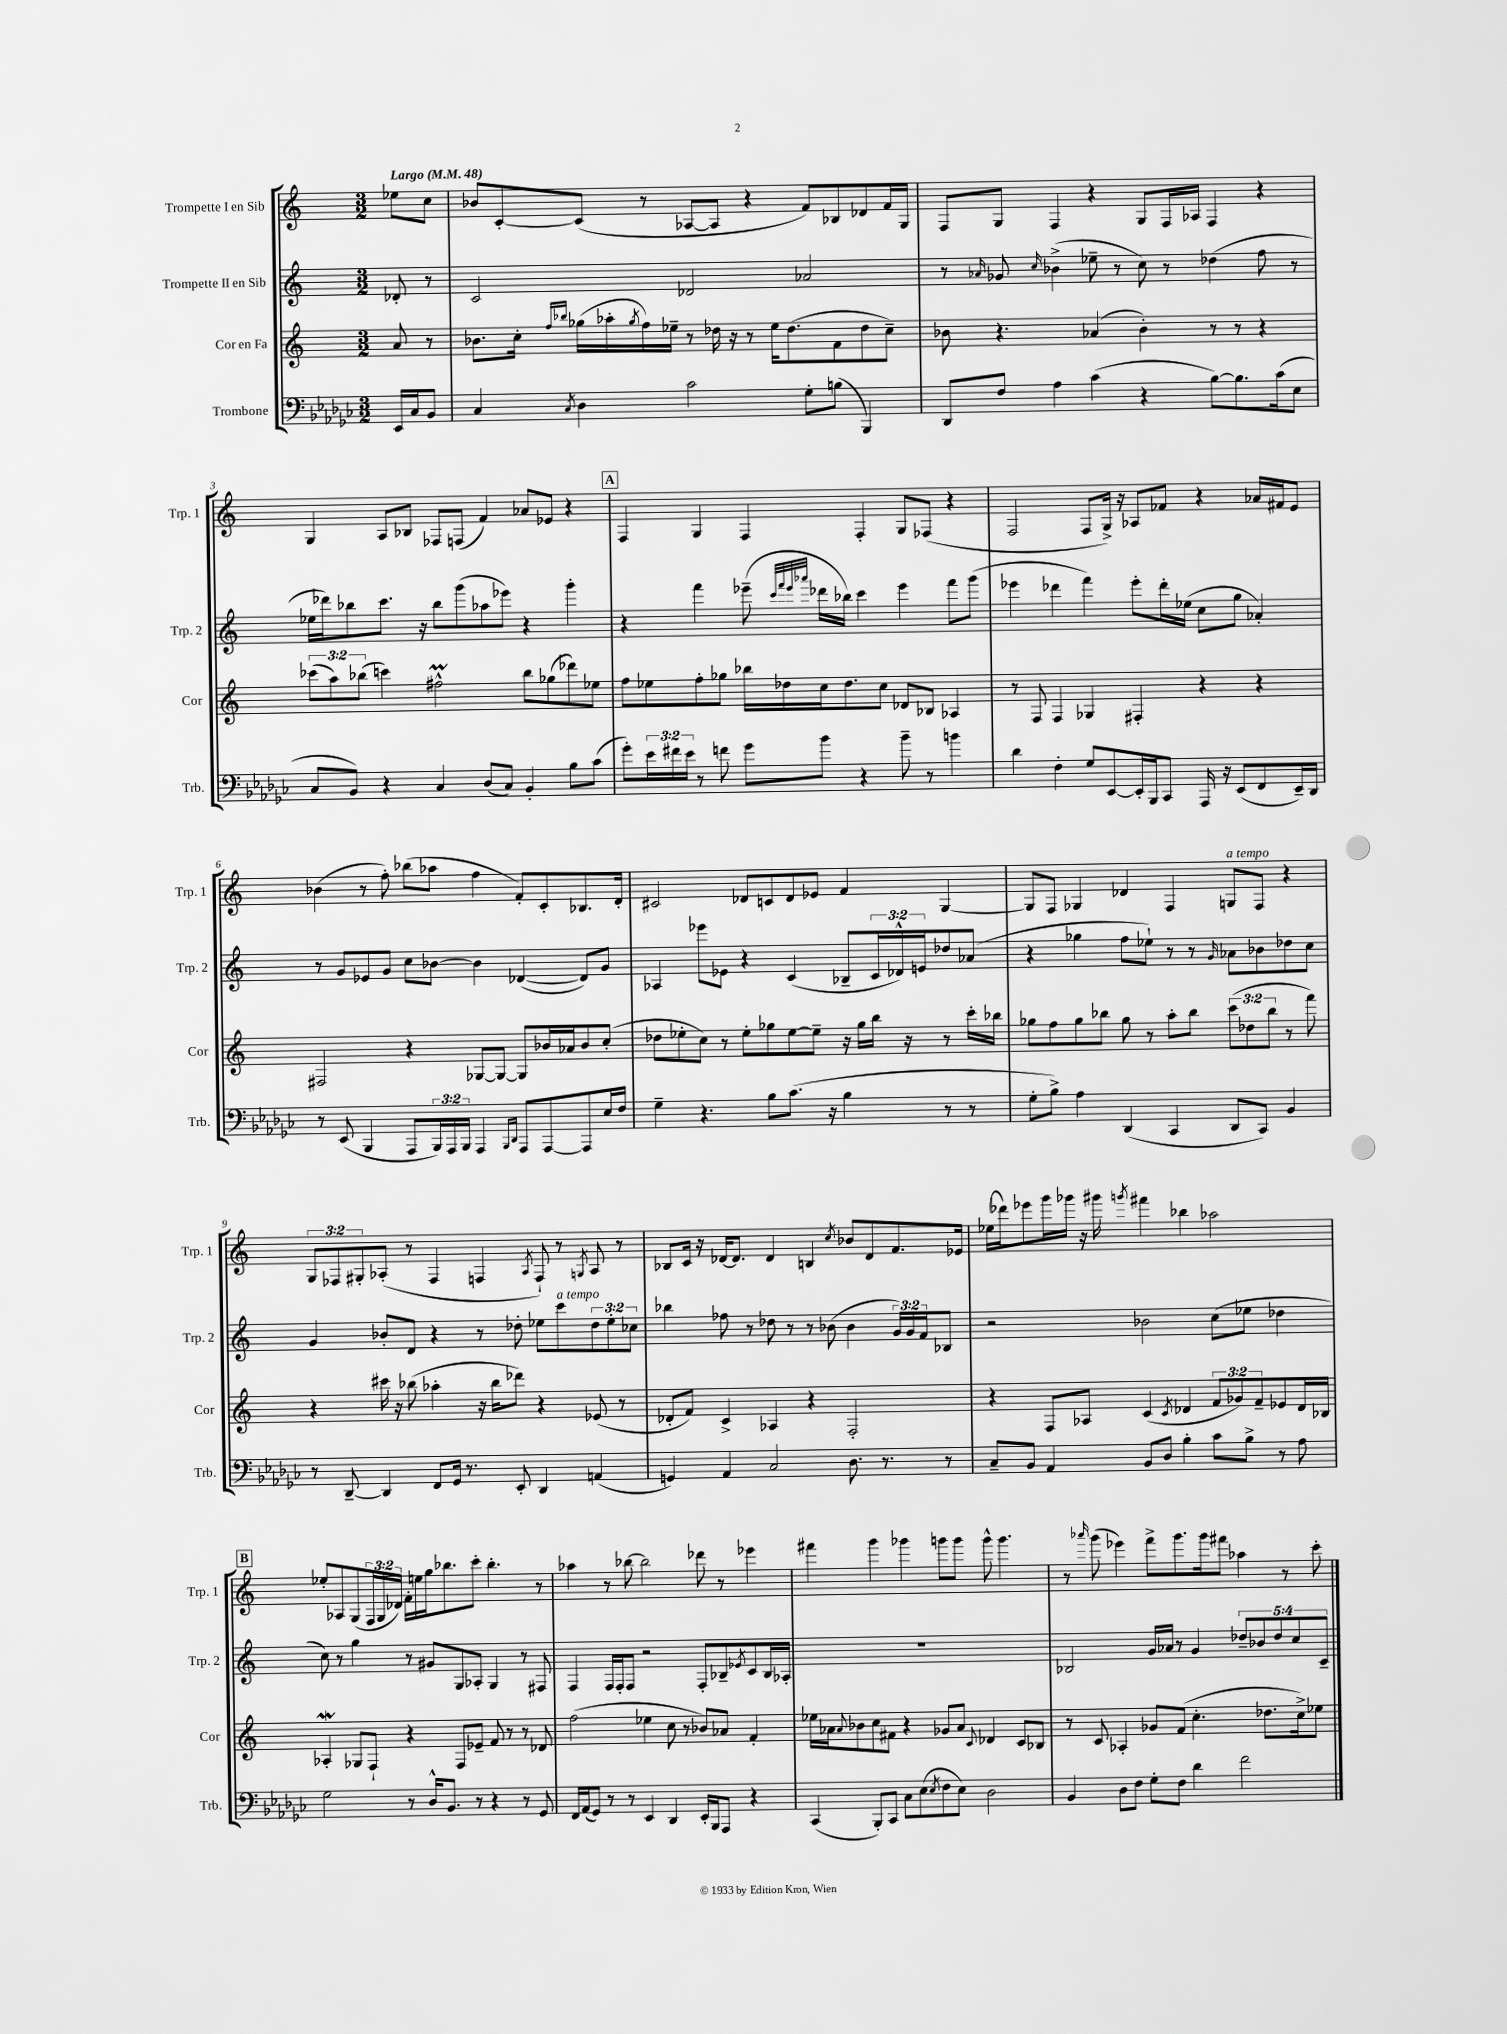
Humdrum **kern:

**kern	**kern	**kern	**kern
*part4	*part3	*part2	*part1
*staff4	*staff3	*staff2	*staff1
*I"Trombone	*I"Cor en Fa	*I"Trompette II en Sib	*I"Trompette I en Sib
*I'Trb.	*I'Cor	*I'Trp. 2	*I'Trp. 1
*clefF4	*clefG2	*clefG2	*clefG2
*k[b-e-a-d-g-c-]	*k[]	*k[]	*k[]
*M3/2	*M3/2	*M3/2	*M3/2
*MM48	*MM48	*MM48	*MM48
=	=	=	=
!	!	!	!LO:TX:a:B:t=Largo
16EE-/LL	8a/	8d-X'/	8ee-X\L
16C-/J	.	.	.
8BB-/J	8r	8r	8cc\J
=1	=1	=1	=1
4C-/	8.b-X\L	2c/	8b-X/L
.	.	.	[8c'/
.	16cc'\Jk	.	.
.	16qqff/LL	.	.
8qC-/	16qqbb-X/JJ	.	.
4D-\	(16gg-X\LL	.	(8c/J]
.	16aa-X'\	.	.
.	8qgg-/	.	.
.	16ff\)	.	8r
.	16ee-X~\JJ	.	.
2c-\	8r	2d-X/	[8A-X/L
.	16dd-X\	.	8A-/J]
.	16r	.	.
.	8r	.	4r
.	16ee-\KL	.	.
.	(8.dd-\	.	.
8G-'\L	.	2a-X/	8f/L)
(8Bn\J	8f\	.	8B-X/
4BBB-/)	8dd-\	.	8d-X/
.	8cc~\J)	.	16f/L
.	.	.	16G/JJ
=2	=2	=2	=2
8DD-/L	8b-X\	8r	8F/L
.	.	16qqa-X/	.
8F/J	4.r	8g-X/	8G/J
.	.	16qqcc/	.
4A-\	.	(4b-X^\	4F/
(4c-\	(4a-X/	8ee-X~\	4r
.	.	8r	.
4r	4b-'\)	8cc\)	8G/L
.	.	8r	16F/L
.	.	.	16A-X/JJ
[8B-\L)	8r	(4dd-X\	4F/
8.B-\]	8r	.	.
.	4r	8ff\	4r
(16c-\k	.	.	.
8E-\J	.	8r	.
!!LO:LB:g=z
=3	=3	=3	=3
8C-/L	(12ccc-X\L	16ee-X\LL	4G/
.	.	16ddd-X\J)	.
.	12aa\)	.	.
8BB-/J)	.	8bb-X\	.
.	(12bb-X\J	.	.
4r	4cccn\)	8.ccc\J	8A/L
.	.	.	8B-X/J
.	.	16r	.
4C-/	2ff#Xm^^\	8bb-\L	8F-X/L
.	.	(8ggg\	(8Fn/J
(8D-/L	.	8aa-X\	4f/)
8C-/J)	.	8eee-X\J)	.
4BB-'/	8bb-\L	4r	8a-X/L
.	(8gg-X\	.	8e-X/J
8B-\L	8ddd-X\)	4ggg'\	4r
(8c-\J	8ee-X\J	.	.
!!LO:REH:place=s1:t=A
=4	=4	=4	=4
8g-'\L)	8ff\L	4r	4F/
24e-\L	8ee-X\	.	.
24f#X\	.	.	.
24e-\JJ	.	.	.
8r	8ff'\	4fff\	4G/
8fn\	8gg-X\J	.	.
8g-\L	16bb-X\LL	(8eee-X~\	4F/
.	16dd-X\	.	.
.	.	32qqccc/LLL	.
.	.	32qqfff/	.
.	.	32qqeee-/	.
.	.	32qqaaa-X/JJJ	.
8b-\J	16cc\J	16ddd-X\LL	.
.	8.dd-\	16bb-X\JJ)	.
4r	.	4ccc\	4F'/
.	8cc\J	.	.
8b-~\	8d-X/L	4eee-\	8G/L
8r	8B-X/J	.	(8F-X/J
4bn\	4A-X/	8fff\L	4r
.	.	(8ggg\J	.
=5	=5	=5	=5
4d-\	8r	4eee-X\	2F/
.	8F/	.	.
4F'\	4F/	4ddd-X\	.
8G-/L	4G-X/	4fff\)	8F/L
[8EE-/	.	.	16G^/Jk)
.	.	.	16r
16EE-'/L]	4F#X'/	8eee-'\L	8A-X/L
16BBB-/J	.	.	.
8CC-/J	.	16ddd-'\L	8f-X/J
.	.	(16ee-X\JJ	.
16AAA-/	4r	8cc\L	4r
16r	.	.	.
(8EE-/L	.	8gg\J	.
8FF/	4r	4a-X'/)	16a-X/LL
.	.	.	16f#X/J
16EE-~/L)	.	.	8e/J
16DD-/JJ	.	.	.
!!LO:LB:g=z
=6	=6	=6	=6
8r	2F#X/	8r	(4b-X\
(8EE-/	.	8g/L	.
4BBB-/	.	8e-X/	8r
.	.	8g/J	8ff'\)
8AAA-/L	4r	8cc\L	(8bb-X\L
24BBB-/L)	.	[8b-X\J	8aa-X\J
24AAA-/	.	.	.
24BBB-/JJ	.	.	.
4AAA-/	[8G-X/L	4b-\]	4ff\
.	8G-/J_	.	.
16qqBBB-/LL	.	.	.
16qqDD-/JJ	.	.	.
8AAA-/L	8G-/L]	([4d-X/	8f'/L)
[8AAA-/	16b-X/L	.	8c'/
.	16a-X/J	.	.
8AAA-/]	8b-/	8d-/L])	8.B-X/
16E-/L	(8cc'/J	8g/J	.
16F/JJ	.	.	16d'/Jk
=7	=7	=7	=7
4G-~\	8dd-X\L	4A-X/	2c#X/
.	8ee-X'\	.	.
4.r	8cc\J)	8eee-X\L	.
.	8r	8e-X\J	.
.	8ee-'\L	4r	8d-X/L
8B-\L	8gg-X\	.	8cn/
(8.c-\J	[8ee-\	(4c/	8d-/
.	8ee-~\J]	.	8e-X/J
16r	.	.	.
4B-\	16r	8B-X~/L	4f/
.	16gg-\LL	.	.
.	16bb\JJ	24c/L	.
.	.	24d-X^^/)	.
.	16r	.	.
.	.	24en/J	.
8r	8r	8dd-X/	[4G/
8r	16ccc'\LL	(8a-X/J	.
.	16bb-X\JJ	.	.
=8	=8	=8	=8
8G-'\L	8gg-X\L	4r	8G/L]
8B-^\J)	8ff\	.	8F/J
4A-\	8gg-\	4gg-X\	4G-X/
.	8bb-X\J	.	.
(4DD-/	8gg-\	8ff\L	4d-X/
.	8r	8ee-X`\J)	.
4CC-/	8aa'\L	8r	4F/
.	8bb-\J	8r	.
.	.	16qqg/	.
!	!	!	!LO:TX:a:i:t=a tempo
8DD-/L	(12ccc\L	8a-X\L	8Gn/L
.	12dd-X\	.	.
8CC-/J)	.	8b-X\	8F/J
.	12bb-\J	.	.
4BB-/	8r	8dd-X\	4r
.	8fff\)	8cc\J	.
!!LO:LB:g=z
=9	=9	=9	=9
8r	4r	4g/	12G/L
.	.	.	12F-X/
[8DD-~/	.	.	.
.	.	.	12G#X'/
4DD-/]	16ccc#X\	8b-X'/L	(8A-X'/J
.	16r	.	.
.	(8bb-X\	8d/J	8r
8FF/L	4aa-X'\	4r	4F-/
16GG-/Jk	.	.	.
8.r	.	.	.
.	16r	8r	4Fn/
.	16bb-\KL	.	.
8EE-'/	8ddd-X\J)	8dd-X'\	.
.	.	.	8qA-/
4DD-/	4r	8ee-X\L	8F`/)
!	!	!LO:TX:a:i:t=a tempo	!
.	.	8ccc\	8r
.	.	.	8qGn/
(4AAn/	(8e-X/	12dd-\	8A-/
.	.	12ee-'\	.
.	8r	.	8r
.	.	12cc-X\J	.
=10	=10	=10	=10
4GGn/)	8d-X'/L	4bb-X\	8B-X/L
.	8f/J)	.	16c/Jk
.	.	.	16r
4AA-/	4c^/	8ff-X\	[16d-X/KL
.	.	.	8.d-/J]
.	.	8r	.
2C-/	4A-X/	8dd-X\	4d-/
.	.	8r	.
.	4r	8r	4Bn/
.	.	(8b-X\	.
.	.	.	8qcc/
8.D-\	2F'/	4b-\	8b-X/L
.	.	.	8d-/
8.r	.	.	.
.	.	24g/LL)	8.f/
.	.	24g/	.
.	.	24f/J	.
8r	.	8B-X/J	.
.	.	.	16e-X/Jk
=11	=11	=11	=11
8C-~/L	4r	2r	(16ee-X\LL
.	.	.	16ddd-X\J)
8BB-/J	.	.	8eee-X\
4AA-/	8F/L	.	16ggg\L
.	.	.	16ggg-X\JJ
.	8A-X/J	.	16r
.	.	.	16ggg#X\
.	.	.	8qgggn/
8BB-/L	(4c/	2b-X\	4fff#X\
8D-/J	.	.	.
.	8qc/	.	.
4B-'\	4d-X/	.	4bb-X\
8c-\L	12f/L	(8cc\L	2aa-X\
.	12g-X/)	.	.
8B-^\J	.	8ee-X\J	.
.	12f~/	.	.
8r	8e-X/	4dd-X\	.
8A-\	16d-/L	.	.
.	16B-X/JJ	.	.
!!LO:LB:g=z
!!LO:REH:place=s1:t=B
=12	=12	=12	=12
2G-\	4A-Xw'/	8cc\)	8ee-X'/L
.	.	8r	8A-X/
.	8G-X/L	4gg\	(8G/
.	8F`/J	.	24F/L
.	.	.	24G/
.	.	.	24d-X/JJ)
8r	4r	8r	16f'\LL
.	.	.	16een\
16D-^^/KL	.	8g#X/L	16gg\J
8.BB-/J	.	.	8.bb-X\
.	8F/L	8G/	.
8r	8e-X~/J	8A-X'/J	8ccc'\J
4r	8f/	4G/	4.bb-'\
.	8r	.	.
8r	8r	8r	.
8GG-/	8d-X/	8F#X/	8r
=13	=13	=13	=13
16FF/LL	(2ff\	4F/	4aa-X\
(16AA-/J	.	.	.
8GG-/J)	.	.	.
8r	.	16F/LL	8r
.	.	16F'/J	.
8r	.	8F/J	[8bb-X\
4EE-/	4ee-X\	2r	2bb-\]
4DD-/	8cc\	.	.
.	8r	.	.
16EE-'/LL	8b-X/L)	8F'/L	8ddd-X\
16BBB-/J	.	.	.
8AAA-/J	8a-X/J	8B-X~/	8r
.	.	8qe-X/	.
4r	4f'/	8c/	4eee-X\
.	.	16B-/L	.
.	.	16A-X'/JJ	.
=14	=14	=14	=14
(4CC-/	16ee-X\LL	1.r	4fff#X\
.	16a-X\J	.	.
.	8qqa-/	.	.
.	8b-X\	.	.
8BBB-'/L)	8cc\	.	4ggg\
8CC-/J	8f#X\J	.	.
8C-\L	4r	.	4ggg-X\
(8E-\	.	.	.
8qE-/	.	.	.
8F\	8g-X/L	.	8gggn\L
8E-\J)	8a-/J	.	8ggg\J
.	8qqc/	.	.
2D-\	4d-X/	.	8ggg^^\
.	.	.	4.ggg\
.	8c/L	.	.
.	8B-X/J	.	.
=15	=15	=15	=15
4BB-/	8r	2B-X/	8r
.	.	.	16qqaaa-X/
.	8c/	.	(8ggg\
8D-\L	4A-X'/	.	4eee-X\)
8F\J	.	.	.
8G-'\L	8g-X/L	16g/LL	8fff^\L
.	.	16a-X/JJ	.
8F\J	(8f/J	8r	8.ggg\
4d-\	4.cc'\	4g/	.
.	.	.	16ggg\k
.	.	.	8fff#X\J
2f\	.	10dd-X~/L	4aa-X\
.	.	10b-X/	.
.	8.dd-X\L	.	.
.	.	10dd-/	.
.	.	.	8r
.	.	10cc/	.
.	16cc^\k)	.	.
.	8ee-X\J	.	8ccc'\
.	.	10c~/J	.
==	==	==	==
*-	*-	*-	*-
